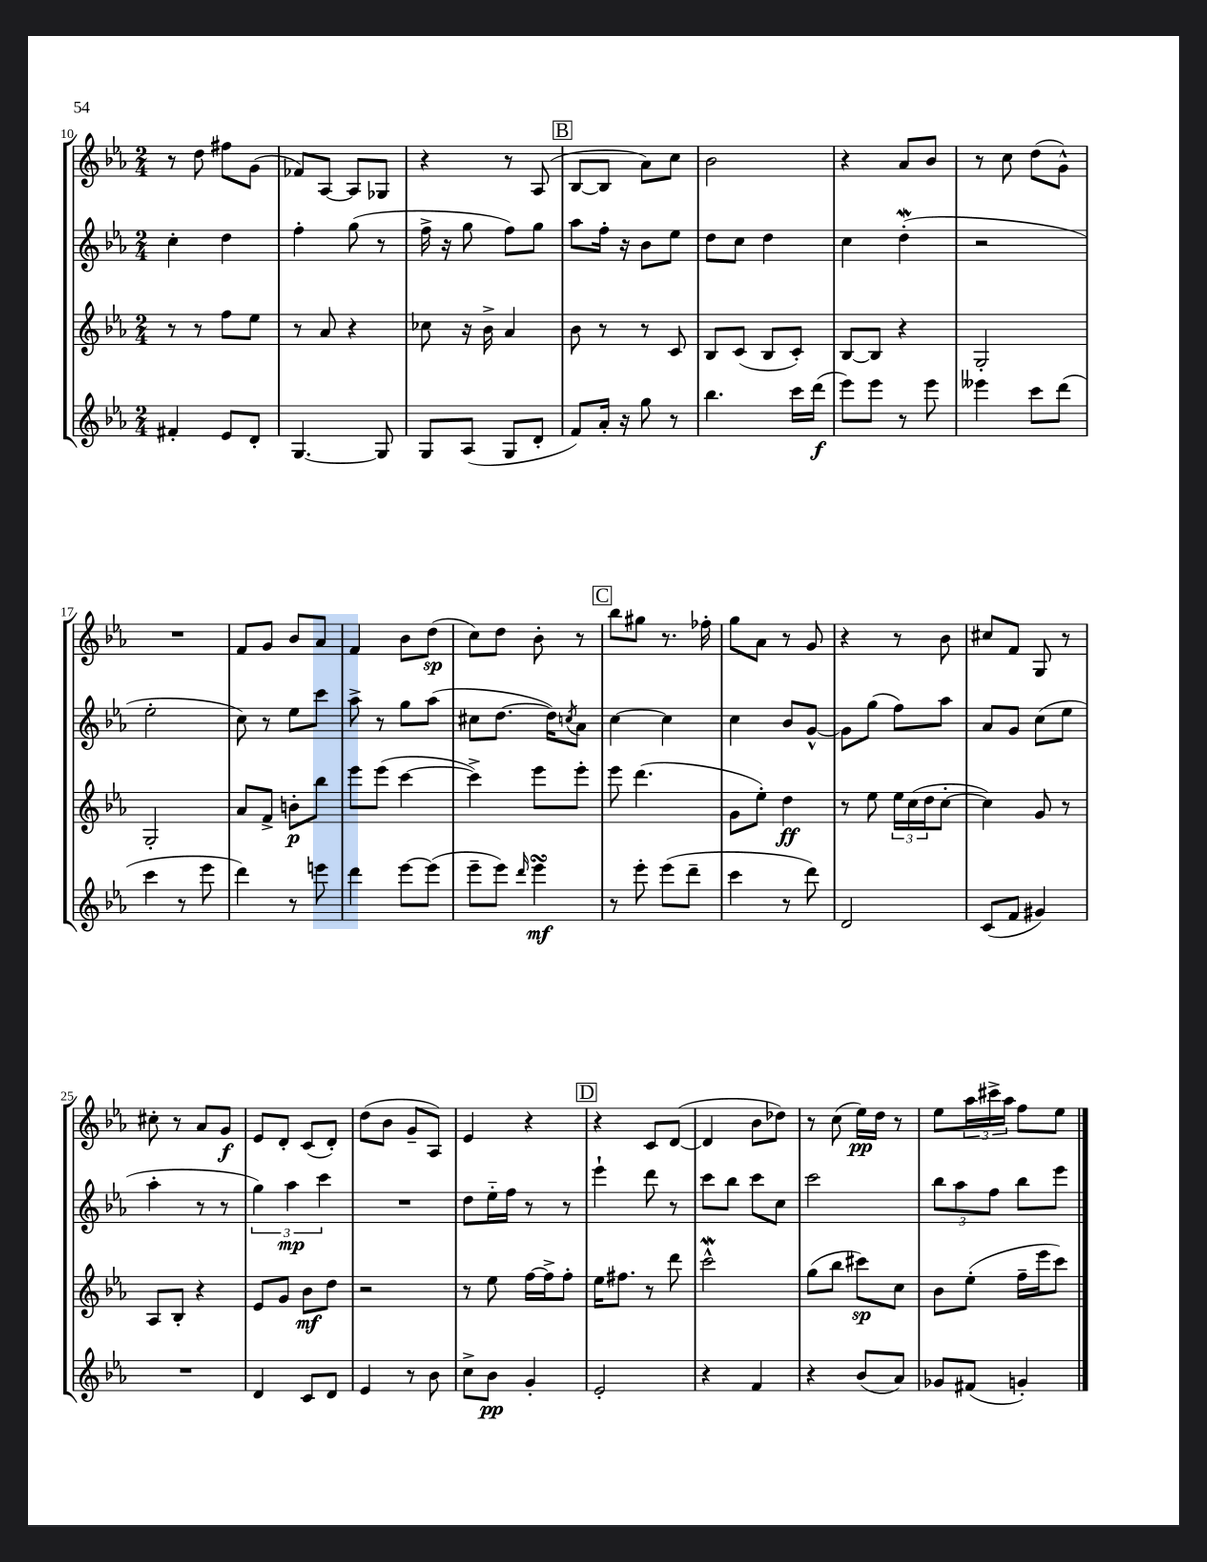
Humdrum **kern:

**kern	**dynam	**kern	**dynam	**kern	**dynam	**kern	**dynam
*part4	*part4	*part3	*part3	*part2	*part2	*part1	*part1
*staff4	*staff4	*staff3	*staff3	*staff2	*staff2	*staff1	*staff1
*clefG2	*	*clefG2	*	*clefG2	*	*clefG2	*
*k[b-e-a-]	*	*k[b-e-a-]	*	*k[b-e-a-]	*	*k[b-e-a-]	*
*M2/4	*	*M2/4	*	*M2/4	*	*M2/4	*
=10	=10	=10	=10	=10	=10	=10	=10
4f#X'/	.	8r	.	4cc'\	.	8r	.
.	.	8r	.	.	.	8dd\	.
8e-/L	.	8ff\L	.	4dd\	.	8ff#X\L	.
8d'/J	.	8ee-\J	.	.	.	(8g\J	.
=11	=11	=11	=11	=11	=11	=11	=11
[4.G/	.	8r	.	4ff'\	.	8f-X/L)	.
.	.	8a-/	.	.	.	[8A-/J	.
.	.	4r	.	(8gg\	.	8A-/L]	.
8G/]	.	.	.	8r	.	8G-X/J	.
=12	=12	=12	=12	=12	=12	=12	=12
8G/L	.	8cc-X\	.	16ff^\	.	4r	.
.	.	.	.	16r	.	.	.
(8A-/J	.	16r	.	8gg\	.	.	.
.	.	16b-^\	.	.	.	.	.
8G/L	.	4a-/	.	8ff\L)	.	8r	.
8d'/J	.	.	.	8gg\J	.	(8A-/	.
!!LO:REH:place=s1:t=B
=13	=13	=13	=13	=13	=13	=13	=13
8f/L)	.	8b-\	.	8aa-\L	.	[8B-/L	.
16a-'/Jk	.	8r	.	16ff'\Jk	.	8B-/J]	.
16r	.	.	.	16r	.	.	.
8gg\	.	8r	.	8b-\L	.	8a-\L)	.
8r	.	8c/	.	8ee-\J	.	8cc\J	.
=14	=14	=14	=14	=14	=14	=14	=14
4.bb-\	.	8B-/L	.	8dd\L	.	2b-\	.
.	.	(8c/J	.	8cc\J	.	.	.
.	.	8B-/L	.	4dd\	.	.	.
16ccc\LL	.	8c'/J)	.	.	.	.	.
(16ddd\JJ	f	.	.	.	.	.	.
=15	=15	=15	=15	=15	=15	=15	=15
8eee-\L)	.	[8B-/L	.	4cc\	.	4r	.
8eee-\J	.	8B-/J]	.	.	.	.	.
8r	.	4r	.	(4ddW'\	.	8a-/L	.
8eee-\	.	.	.	.	.	8b-/J	.
=16	=16	=16	=16	=16	=16	=16	=16
4eee--X\	.	2G'/	.	2r	.	8r	.
.	.	.	.	.	.	8cc\	.
8ccc\L	.	.	.	.	.	(8dd\L	.
(8ddd\J	.	.	.	.	.	8g^^\J)	.
!!LO:LB:g=z
=17	=17	=17	=17	=17	=17	=17	=17
4ccc\	.	2G'/	.	2ee-'\	.	2r	.
8r	.	.	.	.	.	.	.
8eee-\	.	.	.	.	.	.	.
=18	=18	=18	=18	=18	=18	=18	=18
4ddd\)	.	8a-/L	.	8cc\)	.	8f/L	.
.	.	8f^/J	.	8r	.	8g/J	.
8r	.	8bn'\L	p	8ee-\L	.	8b-/L	.
8eeen\	.	8bb-\J	.	8ccc\J	.	8a-/J	.
=19	=19	=19	=19	=19	=19	=19	=19
4ddd\	.	8eee-\L	.	8aa-^\	.	4f/	.
.	.	(8eee-\J	.	8r	.	.	.
[8eee-\L	.	[4ccc\	.	8gg\L	.	8b-\L	.
(8eee-\J]	.	.	.	(8aa-\J	.	(8dd\J	sp
=20	=20	=20	=20	=20	=20	=20	=20
8eee-~\L	.	4ccc^\])	.	8cc#X\L	.	8cc\L)	.
8eee-\J)	.	.	.	[8.dd\J	.	8dd\J	.
16qqddd/	.	.	.	.	.	.	.
4eee-sSSs\	mf	8eee-\L	.	.	.	8b-'\	.
.	.	.	.	16dd\KL])	.	.	.
.	.	.	.	8qccn/	.	.	.
.	.	8eee-'\J	.	8a-\J	.	8r	.
!!LO:REH:place=s1:t=C
=21	=21	=21	=21	=21	=21	=21	=21
8r	.	8eee-\	.	[4cc\	.	8bb-\L	.
8eee-'\	.	(4.ddd\	.	.	.	8gg#X\J	.
(8eee-\L	.	.	.	4cc\]	.	8.r	.
8ddd~\J	.	.	.	.	.	.	.
.	.	.	.	.	.	16ff-X'\	.
=22	=22	=22	=22	=22	=22	=22	=22
4ccc\	.	8g\L	.	4cc\	.	8gg\L	.
.	.	8ee-'\J)	.	.	.	8a-\J	.
8r	.	4dd\	ff	8b-/L	.	8r	.
8ddd\)	.	.	.	[8g^^/J	.	8g/	.
=23	=23	=23	=23	=23	=23	=23	=23
2d/	.	8r	.	8g\L]	.	4r	.
.	.	8ee-\	.	(8gg\J	.	.	.
.	.	24ee-\LL	.	8ff\L)	.	8r	.
.	.	(24cc\	.	.	.	.	.
.	.	24dd\J	.	.	.	.	.
.	.	[8cc'\J	.	8aa-\J	.	8b-\	.
=24	=24	=24	=24	=24	=24	=24	=24
(8c/L	.	4cc\])	.	8a-/L	.	8cc#X/L	.
8f/J	.	.	.	8g/J	.	8f/J	.
4g#X/)	.	8g/	.	(8cc\L	.	8G/	.
.	.	8r	.	8ee-\J	.	8r	.
!!LO:LB:g=z
=25	=25	=25	=25	=25	=25	=25	=25
2r	.	8A-/L	.	4aa-'\	.	8cc#X'\	.
.	.	8B-'/J	.	.	.	8r	.
.	.	4r	.	8r	.	8a-/L	.
.	.	.	.	8r	.	8g/J	f
=26	=26	=26	=26	=26	=26	=26	=26
4d/	.	8e-/L	.	6gg\)	.	8e-/L	.
.	.	8g/J	.	.	.	8d'/J	.
.	.	.	.	6aa-\	mp	.	.
8c/L	.	8b-\L	mf	.	.	(8c/L	.
.	.	.	.	6ccc\	.	.	.
8d/J	.	8dd\J	.	.	.	8d'/J)	.
=27	=27	=27	=27	=27	=27	=27	=27
4e-/	.	2r	.	2r	.	(8dd\L	.
.	.	.	.	.	.	8b-\J	.
8r	.	.	.	.	.	8g~/L	.
8b-\	.	.	.	.	.	8A-/J)	.
=28	=28	=28	=28	=28	=28	=28	=28
8cc^\L	.	8r	.	8dd\L	.	4e-/	.
8b-\J	pp	8ee-\	.	16ee-\L	.	.	.
.	.	.	.	16ff\JJ	.	.	.
4g'/	.	[16ff\LL	.	8r	.	4r	.
.	.	16ff^\J]	.	.	.	.	.
.	.	8ff'\J	.	8r	.	.	.
!!LO:REH:place=s1:t=D
=29	=29	=29	=29	=29	=29	=29	=29
2e-'/	.	16ee-\KL	.	4eee-`\	.	4r	.
.	.	8.ff#X\J	.	.	.	.	.
.	.	8r	.	8ddd\	.	8c/L	.
.	.	8ddd\	.	8r	.	([8d/J	.
=30	=30	=30	=30	=30	=30	=30	=30
4r	.	2cccW^^\	.	8ccc\L	.	4d/]	.
.	.	.	.	8bb-\J	.	.	.
4f/	.	.	.	8ccc\L	.	8b-\L	.
.	.	.	.	8cc\J	.	8dd-X\J)	.
=31	=31	=31	=31	=31	=31	=31	=31
4r	.	(8gg\L	.	2ccc\	.	8r	.
.	.	8bb-\J	.	.	.	(8cc\	.
(8b-/L	.	8ccc#X\L)	sp	.	.	16ee-\LL)	pp
.	.	.	.	.	.	16dd\JJ	.
8a-/J)	.	8cc\J	.	.	.	8r	.
=32	=32	=32	=32	=32	=32	=32	=32
8g-X/L	.	8b-\L	.	12bb-\L	.	8ee-\L	.
.	.	.	.	12aa-\	.	.	.
(8f#X/J	.	(8ee-'\J	.	.	.	24aa-\L	.
.	.	.	.	12ff\J	.	24ccc#X^\	.
.	.	.	.	.	.	24aa-\JJ	.
4gn'/)	.	16ff~\LL	.	8bb-\L	.	8ff\L	.
.	.	16eee-\J	.	.	.	.	.
.	.	8ccc\J)	.	8eee-\J	.	8ee-\J	.
==	==	==	==	==	==	==	==
*-	*-	*-	*-	*-	*-	*-	*-
